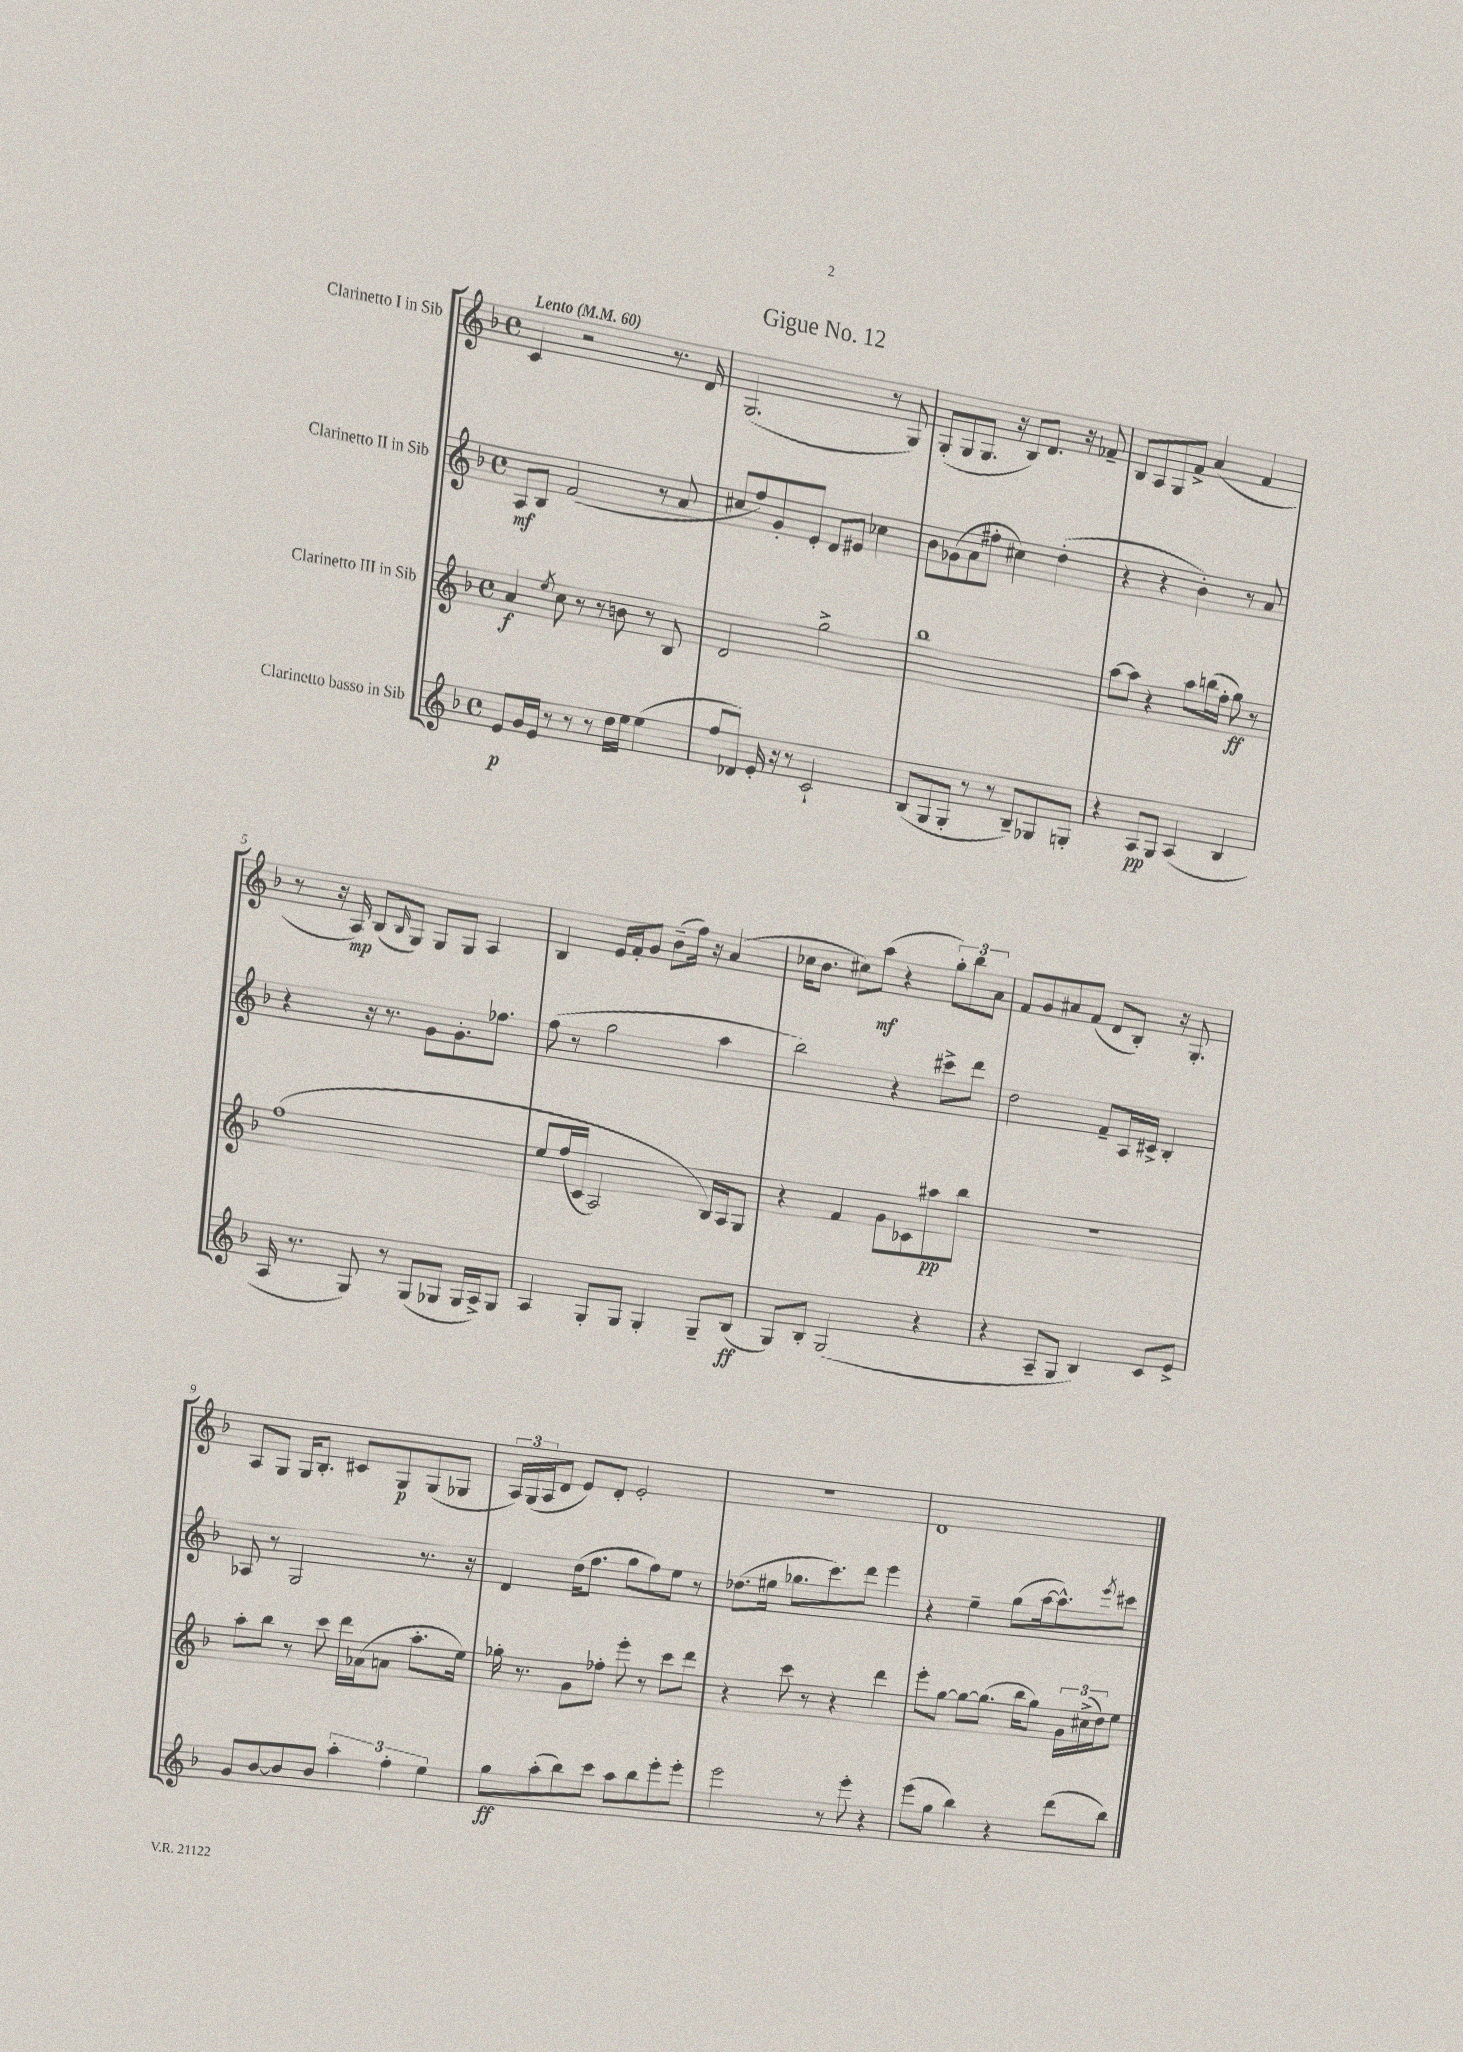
\header { title = "Gigue No. 12" }
<<
\new StaffGroup <<
\new Staff = "s0" \with { instrumentName = "Clarinetto I in Sib" } {
    \clef treble \key f \major \defaultTimeSignature \time 4/4 \tempo "Lento" 4 = 60
    c'4 r2 r8. d'16 |
    g2.( r8 g8) |
    g8-.( g8 g8. r16 bes8) d'8. r16 fes'8-- |
    bes8 a8 g8 f'8-> a'4( f'4 |
    r8 r16 a16\mp) bes8( \grace { bes16 } g8) g8 g8 a4 |
    bes4 e'16 f'16-. g'8 bes'8--( f''16) r16 a'4( |
    ces''16 bes'8. cis''8) a''8\mf( r4 \tuplet 3/2 { g''8-.) bes''8 a'8 } |
    f'8 g'8 ais'8 f'8( d'8 bes8-.) r16 g8.-. |
    a8 g8 g16 bes8.-. cis'8 g8\p g8( ges8 |
    \tuplet 3/2 { a16) g16( a16 } d'8 e'8) d'8-. e'2-. |
    R1 |
    d'1 \bar "|." |
}
\new Staff = "s1" \with { instrumentName = "Clarinetto II in Sib" } {
    \clef treble \key f \major \defaultTimeSignature \time 4/4
    a8\mf bes8 f'2( r8 a'8 |
    cis''8 f''8) g'8-. e'8-. d'8 eis'8 ces''4 |
    bes'8 ges'8( a'8 fis''8-. cis''4) d''4-.( |
    r4 r4 bes'4-.) r8 a'8 |
    r4 r16 r8. g'8 g'8.-. fes''8. |
    f''8( r8 g''2 a''4 |
    bes''2) r4 cis'''8-> d'''8 |
    d''2 f'8-- a16 cis'16-> bes4-. |
    aes8 r8 g2 r8. r16 |
    d'4 d''16( f''8. g''8 f''8) e''8 r8 |
    des''8.( eis''16 ges''8. c'''8.) d'''8 e'''4 |
    r4 e''4-- g''8( a''16~ a''8.-^) \acciaccatura { e'''8 } cis'''8 \bar "|." |
}
\new Staff = "s2" \with { instrumentName = "Clarinetto III in Sib" } {
    \clef treble \key f \major \defaultTimeSignature \time 4/4
    a'4\f \acciaccatura { e''8 } c''8 r8 r8 b'8 r8 bes8 |
    d'2 g''2-> |
    bes''1 |
    a''8~ a''8 r4 a''8 b''16( f''16-. g''8\ff) r8 |
    f''1\( |
    e''8 f''16( c'16 a2) bes16\) a16 g8 |
    r4 f'4 g'8 ces'8 ais''8\pp bes''8 |
    r1 |
    a''8-. bes''8 r8 c'''8 d'''16 aes'16( a'8 a''8.-. e''16) |
    ges''16-. r8. g'8 fes''8-. e'''8-. r8 c'''8 d'''8 |
    r4 c'''8 r8 r4 d'''4 |
    e'''8-. g''8~ g''8~ g''8.( bes''16 g''8) \tuplet 3/2 { g'16 cis''16->( d''16) } e''8 \bar "|." |
}
\new Staff = "s3" \with { instrumentName = "Clarinetto basso in Sib" } {
    \clef treble \key f \major \defaultTimeSignature \time 4/4
    e'8\p g'16 e'16 r8 r8 r8 d''16 e''16 e''4( |
    f''8 des'8) e'16-. r16 r8 c'2-! |
    bes8( g8 g8-. r8 r8 bes8--) ges8 g8-. |
    r4 a8\pp g8 a4( bes4 |
    a16 r8. g8) r8 g8( ges8 ges16 a16->) ges8 |
    a4 g8-. g8 g4-. g8-- bes8\ff( |
    g8) bes8-. g2( r4 |
    r4 a8-- g8 bes4) c'8 e'8-> |
    g'8 bes'8~ bes'8 bes'8 \tuplet 3/2 { a''4-. f''4-. e''4 } |
    g''8\ff a''8-.( bes''8) c'''8 a''8 bes''8 e'''8-. e'''8-. |
    e'''2 r8 e'''8-. r4 |
    e'''8( g''8 bes''4) r4 d'''8( bes''8) \bar "|." |
}
>>
>>
